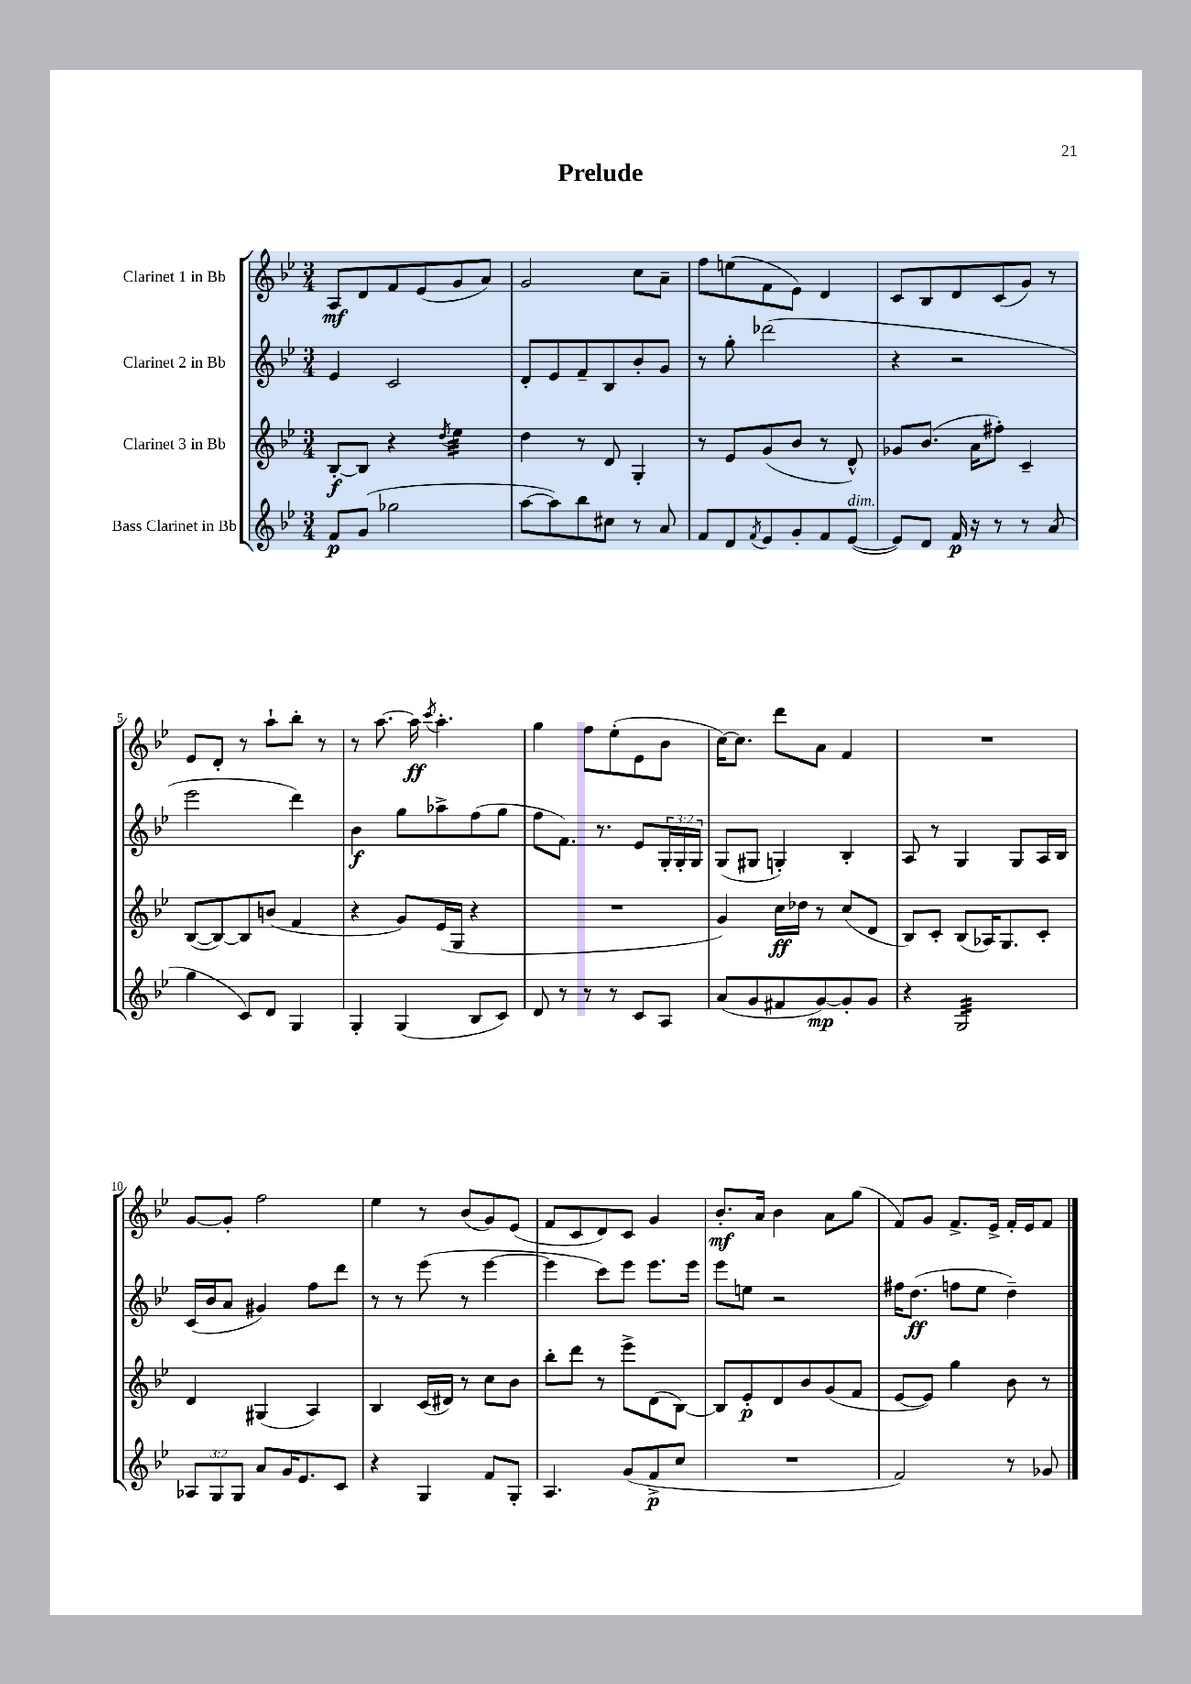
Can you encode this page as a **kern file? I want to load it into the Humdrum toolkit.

**kern	**dynam	**kern	**dynam	**kern	**dynam	**kern	**dynam
*part4	*part4	*part3	*part3	*part2	*part2	*part1	*part1
*staff4	*staff4	*staff3	*staff3	*staff2	*staff2	*staff1	*staff1
*I"Bass Clarinet in Bb	*	*I"Clarinet 3 in Bb	*	*I"Clarinet 2 in Bb	*	*I"Clarinet 1 in Bb	*
*clefG2	*	*clefG2	*	*clefG2	*	*clefG2	*
*k[b-e-]	*	*k[b-e-]	*	*k[b-e-]	*	*k[b-e-]	*
*M3/4	*	*M3/4	*	*M3/4	*	*M3/4	*
=1	=1	=1	=1	=1	=1	=1	=1
8f/L	p	[8B-'/L	f	4e-/	.	8A/L	mf
(8g/J	.	8B-/J]	.	.	.	8d/	.
2gg-X\	.	4r	.	2c/	.	8f/	.
.	.	.	.	.	.	(8e-/	.
.	.	8qdd/	.	.	.	.	.
*	*	*tremolo	*	*	*	*	*
.	.	32ee-\LLL	.	.	.	8g/	.
.	.	32ee-\	.	.	.	.	.
.	.	32ee-\	.	.	.	.	.
.	.	32ee-\	.	.	.	.	.
.	.	32ee-\	.	.	.	8a/J)	.
.	.	32ee-\	.	.	.	.	.
.	.	32ee-\	.	.	.	.	.
.	.	32ee-\JJJ	.	.	.	.	.
*	*	*Xtremolo	*	*	*	*	*
=2	=2	=2	=2	=2	=2	=2	=2
[8aa\L	.	4dd\	.	8d'/L	.	2g/	.
8aa\])	.	.	.	8e-/	.	.	.
8bb-\	.	8r	.	8f~/	.	.	.
8cc#X\J	.	8d/	.	8B-/	.	.	.
8r	.	4G'/	.	8b-'/	.	8cc\L	.
8a/	.	.	.	8g/J	.	8a~\J	.
=3	=3	=3	=3	=3	=3	=3	=3
8f/L	.	8r	.	8r	.	8ff\L	.
8d/	.	8e-/L	.	8gg'\	.	(8een\	.
8qf/	.	.	.	.	.	.	.
8e-/	.	(8g/	.	(2ddd-X\	.	8f\	.
8g'/	.	8b-/J	.	.	.	8e-\J)	.
8f/	.	8r	.	.	.	4d/	.
!LO:TX:a:i:t=dim.	!	!	!	!	!	!	!
([8e-/J	.	8d^^/)	.	.	.	.	.
=4	=4	=4	=4	=4	=4	=4	=4
8e-/L])	.	8g-X/L	.	4r	.	8c/L	.
8d/J	.	(8.b-/J	.	.	.	8B-/	.
16f/	p	.	.	2r	.	8d/	.
16r	.	16a\KL	.	.	.	.	.
8r	.	8ff#X'\J)	.	.	.	(8c/	.
8r	.	4c~/	.	.	.	8g/J)	.
(8a/	.	.	.	.	.	8r	.
!!LO:LB:g=z
=5	=5	=5	=5	=5	=5	=5	=5
4gg\	.	([8B-/L	.	2eee-\	.	8e-/L	.
.	.	8B-/_)	.	.	.	8d'/J	.
8c/L)	.	8B-/]	.	.	.	8r	.
8d/J	.	(8bn/J	.	.	.	8aa`\L	.
4G/	.	4f/	.	4ddd\)	.	8bb-'\J	.
.	.	.	.	.	.	8r	.
=6	=6	=6	=6	=6	=6	=6	=6
4G'/	.	4r	.	4b-\	f	8r	.
.	.	.	.	.	.	[8.aa\	.
(4G/	.	8g/L)	.	8gg\L	.	.	.
.	.	.	.	.	.	16aa\]	ff
.	.	.	.	.	.	8qccc/	.
.	.	(16e-/L	.	8aa-X^\	.	4.aa'\	.
.	.	16G/JJ	.	.	.	.	.
8B-/L	.	4r	.	(8ff\	.	.	.
8c/J)	.	.	.	8gg\J	.	.	.
=7	=7	=7	=7	=7	=7	=7	=7
8d/	.	2.r	.	8ff\L	.	4gg\	.
8r	.	.	.	8.f\J)	.	.	.
8r	.	.	.	.	.	8ff\L	.
.	.	.	.	8.r	.	.	.
8r	.	.	.	.	.	(8ee-'\	.
8c/L	.	.	.	8e-/L	.	8e-\	.
8A/J	.	.	.	24G'/L	.	8b-\J	.
.	.	.	.	24G'/	.	.	.
.	.	.	.	24G/JJ	.	.	.
=8	=8	=8	=8	=8	=8	=8	=8
(8a/L	.	4g/)	.	(8G/L	.	[16cc\KL)	.
.	.	.	.	.	.	8.cc\J]	.
8g/	.	.	.	8G#X/J	.	.	.
8f#X/	.	16cc\LL	ff	4Gn'/)	.	8ddd\L	.
.	.	16dd-X\JJ	.	.	.	.	.
[8g/)	mp	8r	.	.	.	8a\J	.
8g'/]	.	(8cc/L	.	4B-'/	.	4f/	.
8g/J	.	8d/J	.	.	.	.	.
=9	=9	=9	=9	=9	=9	=9	=9
4r	.	8B-/L)	.	8A/	.	2.r	.
.	.	8c'/J	.	8r	.	.	.
*tremolo	*	*	*	*	*	*	*
32G/LLL	.	(8B-/L	.	4G/	.	.	.
32G/	.	.	.	.	.	.	.
32G/	.	.	.	.	.	.	.
32G/	.	.	.	.	.	.	.
32G/	.	16A-X/K)	.	.	.	.	.
32G/	.	.	.	.	.	.	.
32G/	.	8.G/	.	.	.	.	.
32G/	.	.	.	.	.	.	.
32G/	.	.	.	8G/L	.	.	.
32G/	.	.	.	.	.	.	.
32G/	.	.	.	.	.	.	.
32G/	.	.	.	.	.	.	.
32G/	.	8c'/J	.	16A/L	.	.	.
32G/	.	.	.	.	.	.	.
32G/	.	.	.	16B-/JJ	.	.	.
32G/JJJ	.	.	.	.	.	.	.
*Xtremolo	*	*	*	*	*	*	*
!!LO:LB:g=z
=10	=10	=10	=10	=10	=10	=10	=10
12A-X/L	.	4d/	.	(16c/LL	.	[8g/L	.
.	.	.	.	16b-/J	.	.	.
12G/	.	.	.	.	.	.	.
.	.	.	.	8a/J	.	8g'/J]	.
12G/J	.	.	.	.	.	.	.
8a/L	.	(4G#X/	.	4g#X/)	.	2ff\	.
16g/K	.	.	.	.	.	.	.
8.e-/	.	.	.	.	.	.	.
.	.	4A/)	.	8ff\L	.	.	.
8c/J	.	.	.	8ddd\J	.	.	.
=11	=11	=11	=11	=11	=11	=11	=11
4r	.	4B-/	.	8r	.	4ee-\	.
.	.	.	.	8r	.	.	.
4G/	.	(16c/LL	.	(8eee-\	.	8r	.
.	.	16d#X/JJ)	.	.	.	.	.
.	.	8r	.	8r	.	(8b-/L	.
8f/L	.	8cc\L	.	[4eee-\	.	8g/)	.
8G'/J	.	8b-\J	.	.	.	(8e-/J	.
=12	=12	=12	=12	=12	=12	=12	=12
4.A/	.	8bb-'\L	.	4eee-\]	.	8f/L	.
.	.	8ddd\J	.	.	.	8c/	.
.	.	8r	.	8ccc\L)	.	8d/)	.
(8g/L	.	8eee-^\L	.	8eee-\J	.	8c/J	.
8f^/	p	(8d\	.	8.eee-\L	.	4g/	.
8cc/J	.	[8B-\J)	.	.	.	.	.
.	.	.	.	16eee-\Jk	.	.	.
=13	=13	=13	=13	=13	=13	=13	=13
2.r	.	8B-/L]	.	8eee-\L	.	8.b-'/L	mf
.	.	8e-'/	p	8een\J	.	.	.
.	.	.	.	.	.	16a/Jk	.
.	.	8d/	.	2r	.	4b-\	.
.	.	8b-/	.	.	.	.	.
.	.	(8g/	.	.	.	8a\L	.
.	.	8f/J	.	.	.	(8gg\J	.
=14	=14	=14	=14	=14	=14	=14	=14
2f/)	.	[8e-/L	.	16ff#X\KL	.	8f/L)	.
.	.	.	.	(8.dd\J	ff	.	.
.	.	8e-/J])	.	.	.	8g/J	.
.	.	4gg\	.	8ffn\L	.	8.f^/L	.
.	.	.	.	8ee-\J	.	.	.
.	.	.	.	.	.	16e-^/Jk	.
8r	.	8b-\	.	4dd~\)	.	16f'/LL	.
.	.	.	.	.	.	16e-/J	.
8g-X/	.	8r	.	.	.	8f/J	.
==	==	==	==	==	==	==	==
*-	*-	*-	*-	*-	*-	*-	*-
